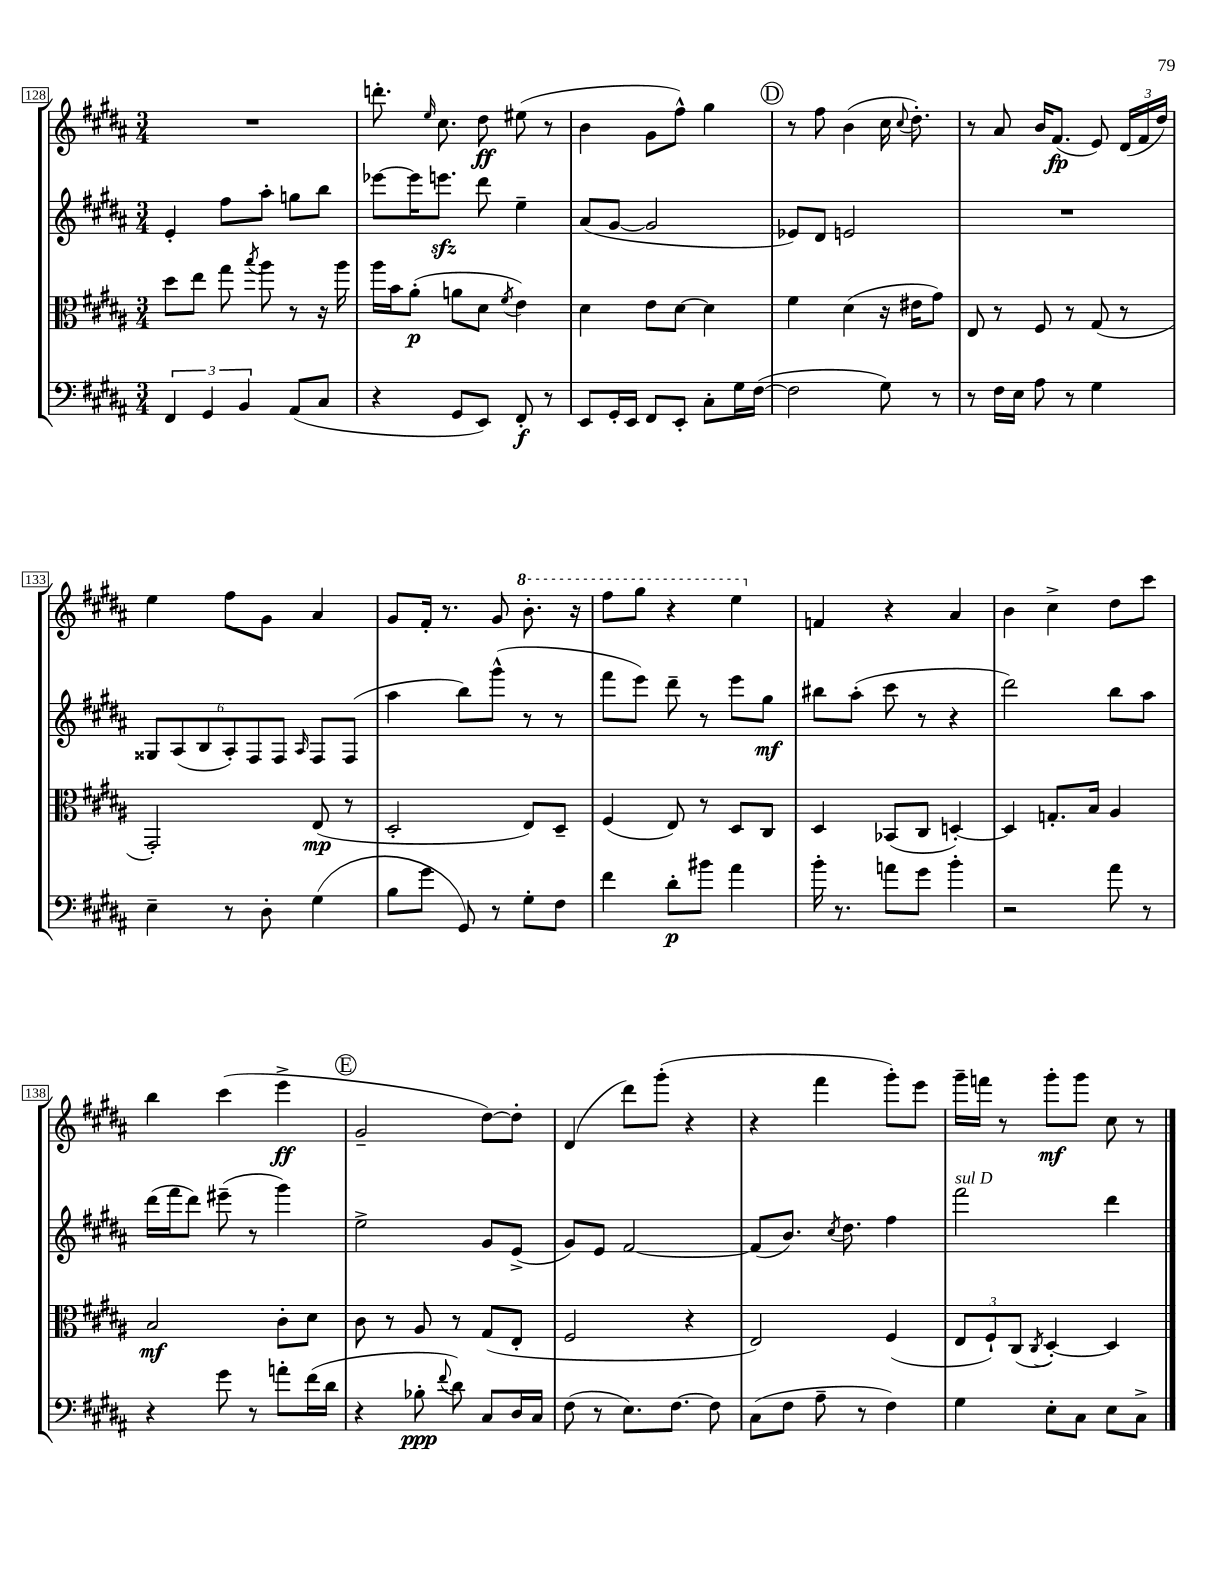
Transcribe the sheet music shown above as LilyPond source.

<<
\new StaffGroup <<
\new Staff = "s0" {
    \clef treble \key b \major \numericTimeSignature \time 3/4
    \autoBeamOff R2. |
    d'''8.-. \grace { e''16 } cis''8. dis''8\ff eis''8( r8 |
    b'4 gis'8[ fis''8]-^) gis''4 |
    \mark \markup { \circle "D" } r8 fis''8 b'4( cis''16 \appoggiatura { cis''8 } dis''8.-.) |
    r8 ais'8 b'16[ fis'8.]\fp( e'8) \tuplet 3/2 { dis'16[( fis'16 dis''16]) } |
    e''4 fis''8[ gis'8] ais'4 |
    gis'8[ fis'16]-. r8. gis'8 \ottava #1 b''8.-. r16 |
    fis'''8[ gis'''8] r4 e'''4 \ottava #0 |
    f'4 r4 ais'4 |
    b'4 cis''4-> dis''8[ cis'''8] |
    b''4 cis'''4( e'''4->\ff |
    \mark \markup { \circle "E" } gis'2-- dis''8[~) dis''8]-. |
    dis'4( dis'''8[) gis'''8]-.( r4 |
    r4 fis'''4 gis'''8[-.) e'''8] |
    gis'''16[-- f'''16] r8 gis'''8[-.\mf gis'''8] cis''8 r8 \bar "|." |
}
\new Staff = "s1" {
    \clef treble \key b \major \numericTimeSignature \time 3/4
    \autoBeamOff e'4-. fis''8[ ais''8]-. g''8[ b''8] |
    ees'''8[~ ees'''16 e'''8.]\sfz dis'''8 e''4-- |
    ais'8[( gis'8]~ gis'2 |
    \mark \markup { \circle "D" } ees'8[) dis'8] e'2 |
    R2. |
    \tuplet 6/4 { gisis8[ ais8( b8 ais8-.) fis8 fis8] } \grace { ais16 } fis8[ fis8]( |
    ais''4 b''8[) gis'''8]-^( r8 r8 |
    fis'''8[ e'''8]) dis'''8-- r8 e'''8[ gis''8]\mf |
    bis''8[ ais''8]-.( cis'''8 r8 r4 |
    dis'''2) b''8[ ais''8] |
    dis'''16[( fis'''16 dis'''8]) eis'''8--( r8 gis'''4) |
    \mark \markup { \circle "E" } e''2-> gis'8[ e'8]->( |
    gis'8[) e'8] fis'2~ |
    fis'8[( b'8.]) \acciaccatura { cis''8 } dis''8. fis''4 |
    fis'''2^\markup { \italic "sul D" } dis'''4 \bar "|." |
}
\new Staff = "s2" {
    \clef alto \key b \major \numericTimeSignature \time 3/4
    \autoBeamOff dis''8[ e''8] gis''8 \acciaccatura { b''8 } ais''8 r8 r16 ais''16 |
    ais''16[ b'16 ais'8]-.\p( a'8[ dis'8] \acciaccatura { fis'8 } e'4) |
    dis'4 e'8[ dis'8]~ dis'4 |
    \mark \markup { \circle "D" } fis'4 dis'4( r16 eis'16[ gis'8]) |
    e8 r8 fis8 r8 gis8( r8 |
    gis,2-.) e8\mp( r8 |
    dis2-. e8[) dis8]-- |
    fis4( e8) r8 dis8[ cis8] |
    dis4 bes,8[( cis8] d4~-.) |
    d4 g8.[-. b16] ais4 |
    b2\mf cis'8[-. dis'8] |
    \mark \markup { \circle "E" } cis'8 r8 ais8 r8 gis8[( e8]-. |
    fis2 r4 |
    e2) fis4( |
    \tuplet 3/2 { e8[ fis8-!) cis8]( } \acciaccatura { cis8 } dis4~-.) dis4 \bar "|." |
}
\new Staff = "s3" {
    \clef bass \key b \major \numericTimeSignature \time 3/4
    \autoBeamOff \tuplet 3/2 { fis,4 gis,4 b,4 } ais,8[( cis8] |
    r4 gis,8[ e,8]) fis,8-.\f r8 |
    e,8[ gis,16-. e,16] fis,8[ e,8]-. cis8[-. gis16 fis16]~( |
    \mark \markup { \circle "D" } fis2 gis8) r8 |
    r8 fis16[ e16] ais8 r8 gis4 |
    e4-- r8 dis8-. gis4( |
    b8[ gis'8] gis,8) r8 gis8[-. fis8] |
    fis'4 dis'8[-.\p bis'8] ais'4 |
    b'16-. r8. a'8[ gis'8] b'4-. |
    r2 ais'8 r8 |
    r4 gis'8 r8 a'8[-. fis'16( dis'16] |
    \mark \markup { \circle "E" } r4 bes8-.\ppp \appoggiatura { fis'8 } dis'8) cis8[ dis16 cis16] |
    fis8( r8 e8.[) fis8.]~ fis8 |
    cis8[( fis8] ais8-- r8 fis4) |
    gis4 e8[-. cis8] e8[ cis8]-> \bar "|." |
}
>>
>>
\layout { \context { \Score currentBarNumber = #128 \override BarNumber.stencil = #(make-stencil-boxer 0.1 0.3 ly:text-interface::print) } }
